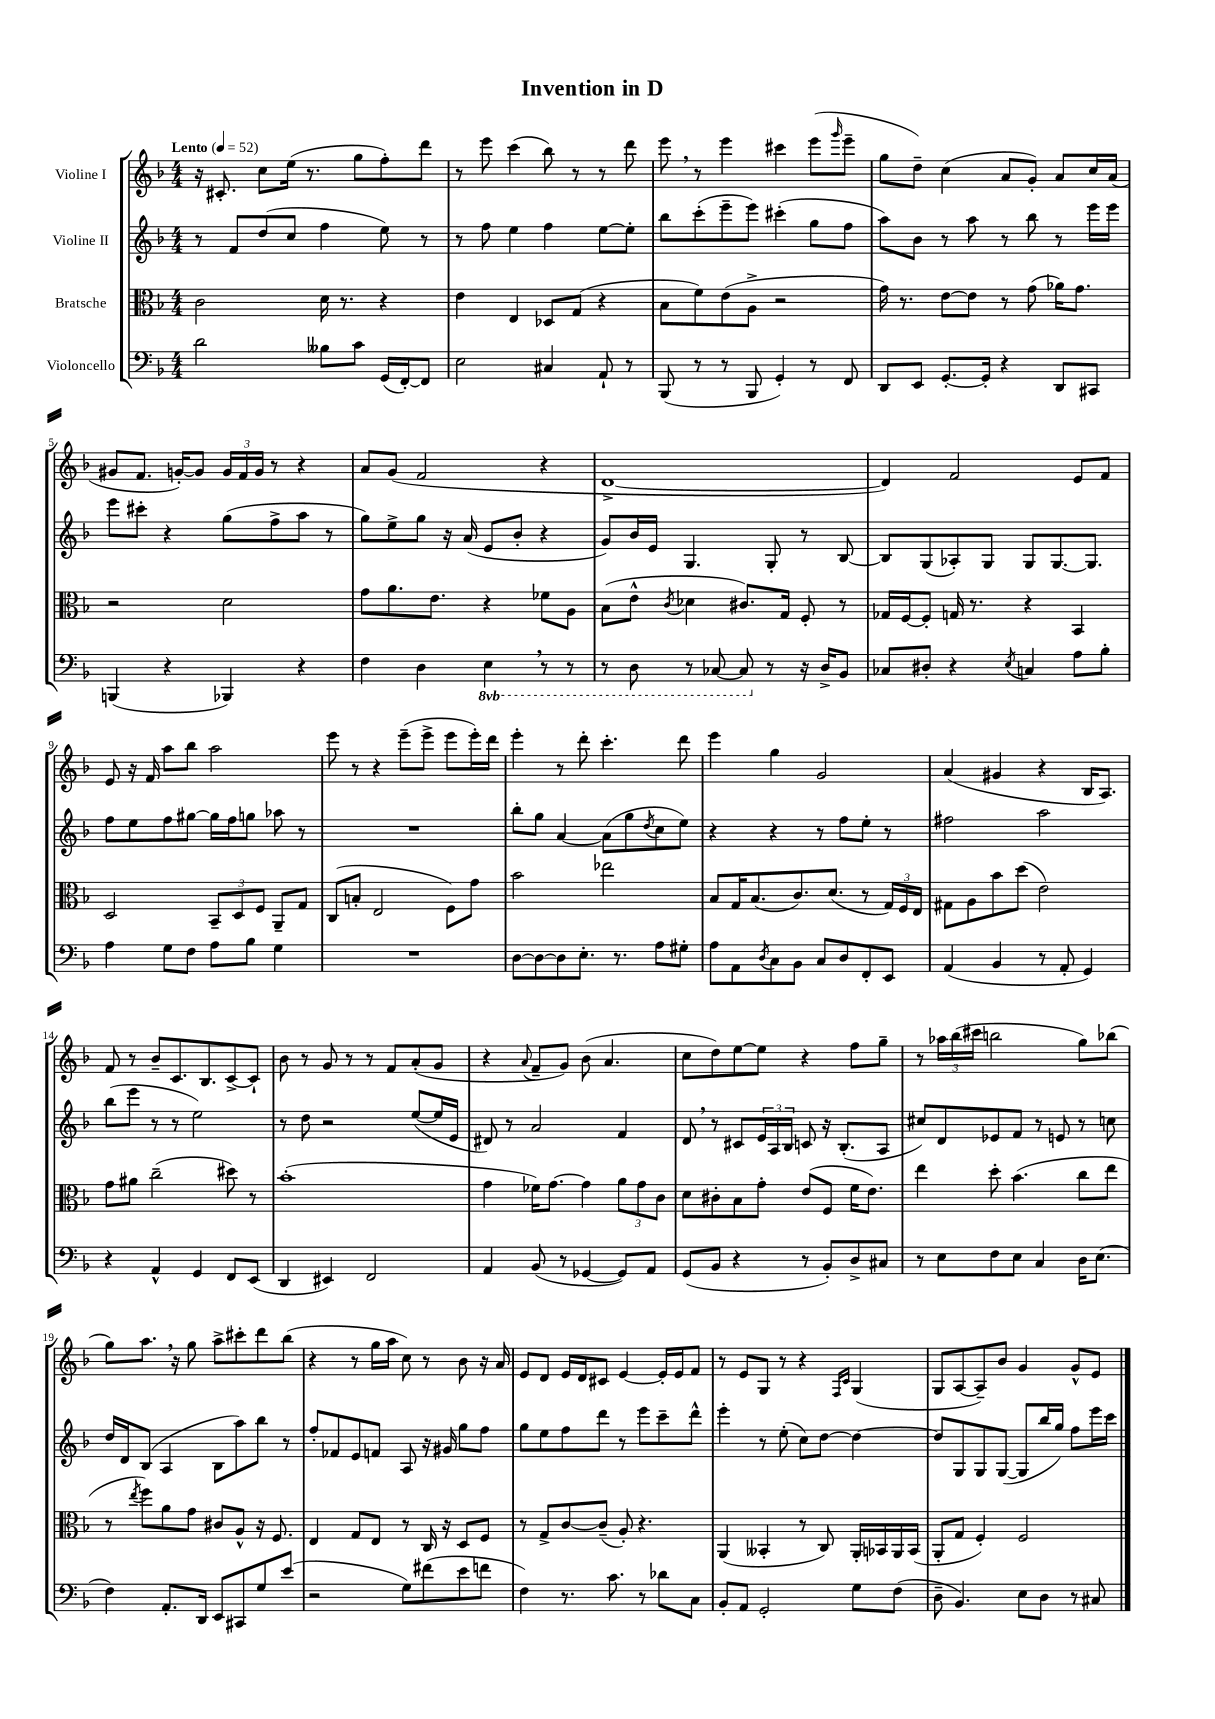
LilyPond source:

\header { title = "Invention in D" }
<<
\new StaffGroup <<
\new Staff = "s0" \with { instrumentName = "Violine I" } {
    \clef treble \key f \major \numericTimeSignature \time 4/4 \tempo "Lento" 4 = 52
    r16 cis'8.-. c''8 e''16( r8. g''8 f''8-.) d'''8 |
    r8 e'''8 c'''4( bes''8) r8 r8 d'''8 |
    e'''8 \breathe r8 e'''4 cis'''4 e'''8( \grace { g'''16 } e'''8-- |
    g''8 d''8--) c''4( a'8 g'8-.) a'8 c''16 a'16( |
    gis'8 f'8. g'16~-.) g'8 \tuplet 3/2 { g'16 f'16 g'16 } r8 r4 |
    a'8 g'8( f'2 r4 |
    d'1~-> |
    d'4) f'2 e'8 f'8 |
    e'8 r16 f'16 a''8 bes''8 a''2 |
    e'''8 r8 r4 e'''8--( e'''8-> e'''8 e'''16-.) d'''16 |
    e'''4-. r8 d'''8-. c'''4.-. d'''8 |
    e'''4 g''4 g'2 |
    a'4( gis'4 r4 bes16 a8.) |
    f'8 r8 bes'8-- c'8. bes8. c'8~-> c'8-! |
    bes'8 r8 g'8 r8 r8 f'8 a'8-.( g'8 |
    r4 \appoggiatura { a'8 } f'8-- g'8) bes'8( a'4. |
    c''8 d''8) e''8~ e''8 r4 f''8 g''8-- |
    r8 \tuplet 3/2 { aes''16 bes''16( cis'''16 } b''2 g''8) bes''8( |
    g''8) a''8. \breathe r16 g''8 a''8-> cis'''8-. d'''8 bes''8( |
    r4 r8 g''16 a''16 c''8) r8 bes'8 r16 a'16 |
    e'8 d'8 e'16 d'16 cis'8 e'4~ e'16-. e'16 f'8 |
    r8 e'8 g8 r8 r4 \grace { f16 c'16 } g4( |
    g8 a8~ a8--) bes'8 g'4 g'8-^ e'8 \bar "|." |
}
\new Staff = "s1" \with { instrumentName = "Violine II" } {
    \clef treble \key f \major \numericTimeSignature \time 4/4
    r8 f'8 d''8( c''8 f''4 e''8) r8 |
    r8 f''8 e''4 f''4 e''8~ e''8-. |
    bes''8 c'''8-.( e'''8-- e'''8) cis'''4-.( g''8 f''8 |
    a''8) bes'8 r8 a''8 r8 bes''8 r8 e'''16 e'''16 |
    e'''8 cis'''8-. r4 g''8( f''8-> a''8 r8 |
    g''8) e''8-> g''8 r16 a'16( e'8 bes'8-. r4 |
    g'8) bes'16 e'16 g4. g8-. r8 bes8~ |
    bes8 g8( aes8-.) g8 g8 g8.~ g8. |
    f''8 e''8 f''8 gis''8~ gis''16 f''16 g''8 aes''8 r8 |
    R1 |
    bes''8-. g''8 a'4~ a'8( g''8 \acciaccatura { d''8 } c''8 e''8) |
    r4 r4 r8 f''8 e''8-. r8 |
    fis''2 a''2 |
    bes''8( e'''8 r8 r8 e''2) |
    r8 d''8 r2 e''8~( e''16 e'16 |
    dis'8) r8 a'2 f'4 |
    d'8 \breathe r8 cis'8 \tuplet 3/2 { e'16 a16 bes16 } c'8 r16 bes8.-.( a8 |
    cis''8) d'8 ees'8 f'8 r8 e'8 r8 c''8 |
    d''16 d'16 bes8( a4 bes8 a''8) bes''8 r8 |
    f''8-. fes'8 e'8 f'8 a8 r16 gis'16 g''8 f''8 |
    g''8 e''8 f''8 d'''8 r8 e'''8 c'''8-- d'''8-^ |
    e'''4-. r8 e''8-.( c''8) d''8~ d''4~ |
    d''8 g8 g8 g8~( g8 bes''16 g''16) f''8 e'''16 c'''16 \bar "|." |
}
\new Staff = "s2" \with { instrumentName = "Bratsche" } {
    \clef alto \key f \major \numericTimeSignature \time 4/4
    c'2 d'16 r8. r4 |
    e'4 e4 des8 g8( r4 |
    bes8 f'8) e'8( a8-> r2 |
    g'16) r8. e'8~ e'8 r8 g'8( aes'16) g'8. |
    r2 d'2 |
    g'8 a'8. e'8. r4 fes'8 a8 |
    bes8( e'8-^ \acciaccatura { c'8 } des'4 cis'8.) g16 f8-. r8 |
    ges16 f16~ f8-. g16 r8. r4 bes,4 |
    d2 \tuplet 3/2 { bes,8-- d8 f8 } a,8-- g8 |
    c8( b8-. e2 f8) g'8 |
    bes'2 ees''2 |
    bes8 g16 bes8.( c'8.) d'8.( r8 \tuplet 3/2 { g16) f16 e16 } |
    gis8 a8 bes'8 d''8( e'2) |
    g'8 ais'8 c''2--( dis''8) r8 |
    bes'1-.( |
    g'4 fes'16) g'8.~ g'4 \tuplet 3/2 { a'8 g'8 c'8 } |
    d'8 cis'8-. bes8 g'8-. e'8( f8 f'16 e'8.) |
    e''4 d''8-. bes'4.( c''8 e''8 |
    r8 \acciaccatura { e''8 } f''8) a'8 g'8 cis'8 a8-^ r16 f8. |
    e4 g8 e8 r8 c16 r16 d8 f8 |
    r8 g8-> c'8~ c'8--( a8-.) r4. |
    a,4( beses,4-. r8 c8) a,16-. bes,16 a,16 bes,16( |
    a,8-. g8 f4-.) f2 \bar "|." |
}
\new Staff = "s3" \with { instrumentName = "Violoncello" } {
    \clef bass \key f \major \numericTimeSignature \time 4/4 \set Staff.ottavationMarkups = #ottavation-simple-ordinals
    d'2 beses8 c'8 g,16( f,16~-.) f,8 |
    e2 cis4 a,8-! r8 |
    bes,,8( r8 r8 bes,,8 g,4-.) r8 f,8 |
    d,8 e,8 g,8.~-. g,16-. r4 d,8 cis,8 |
    b,,4( r4 bes,,4) r4 |
    f4 d4 \ottava #-1 e,4 \breathe r8 r8 |
    r8 d,8 r8 ces,8~ ces,8 \ottava #0 r8 r16 d16-> bes,8 |
    ces8 dis8-. r4 \acciaccatura { e8 } c4 a8 bes8-. |
    a4 g8 f8 a8 bes8 g4 |
    R1 |
    d8~ d8~ d8 e8.-. r8. a8 gis8-. |
    a8 a,8 \acciaccatura { d8 } c8 bes,8 c8 d8 f,8-. e,8 |
    a,4( bes,4 r8 a,8-. g,4) |
    r4 a,4-^ g,4 f,8 e,8( |
    d,4 eis,4) f,2 |
    a,4 bes,8( r8 ges,4~ ges,8) a,8 |
    g,8( bes,8 r4 r8 bes,8-.) d8-> cis8 |
    r8 e8 f8 e8 c4 d16 e8.( |
    f4) a,8.-. d,16 e,8 cis,8 g8 e'8( |
    r2 g8) fis'8( e'8 f'8 |
    f4) r8. c'8. r8 des'8 c8 |
    bes,8-. a,8 g,2-. g8 f8( |
    d8-- bes,4.) e8 d8 r8 cis8 \bar "|." |
}
>>
>>
